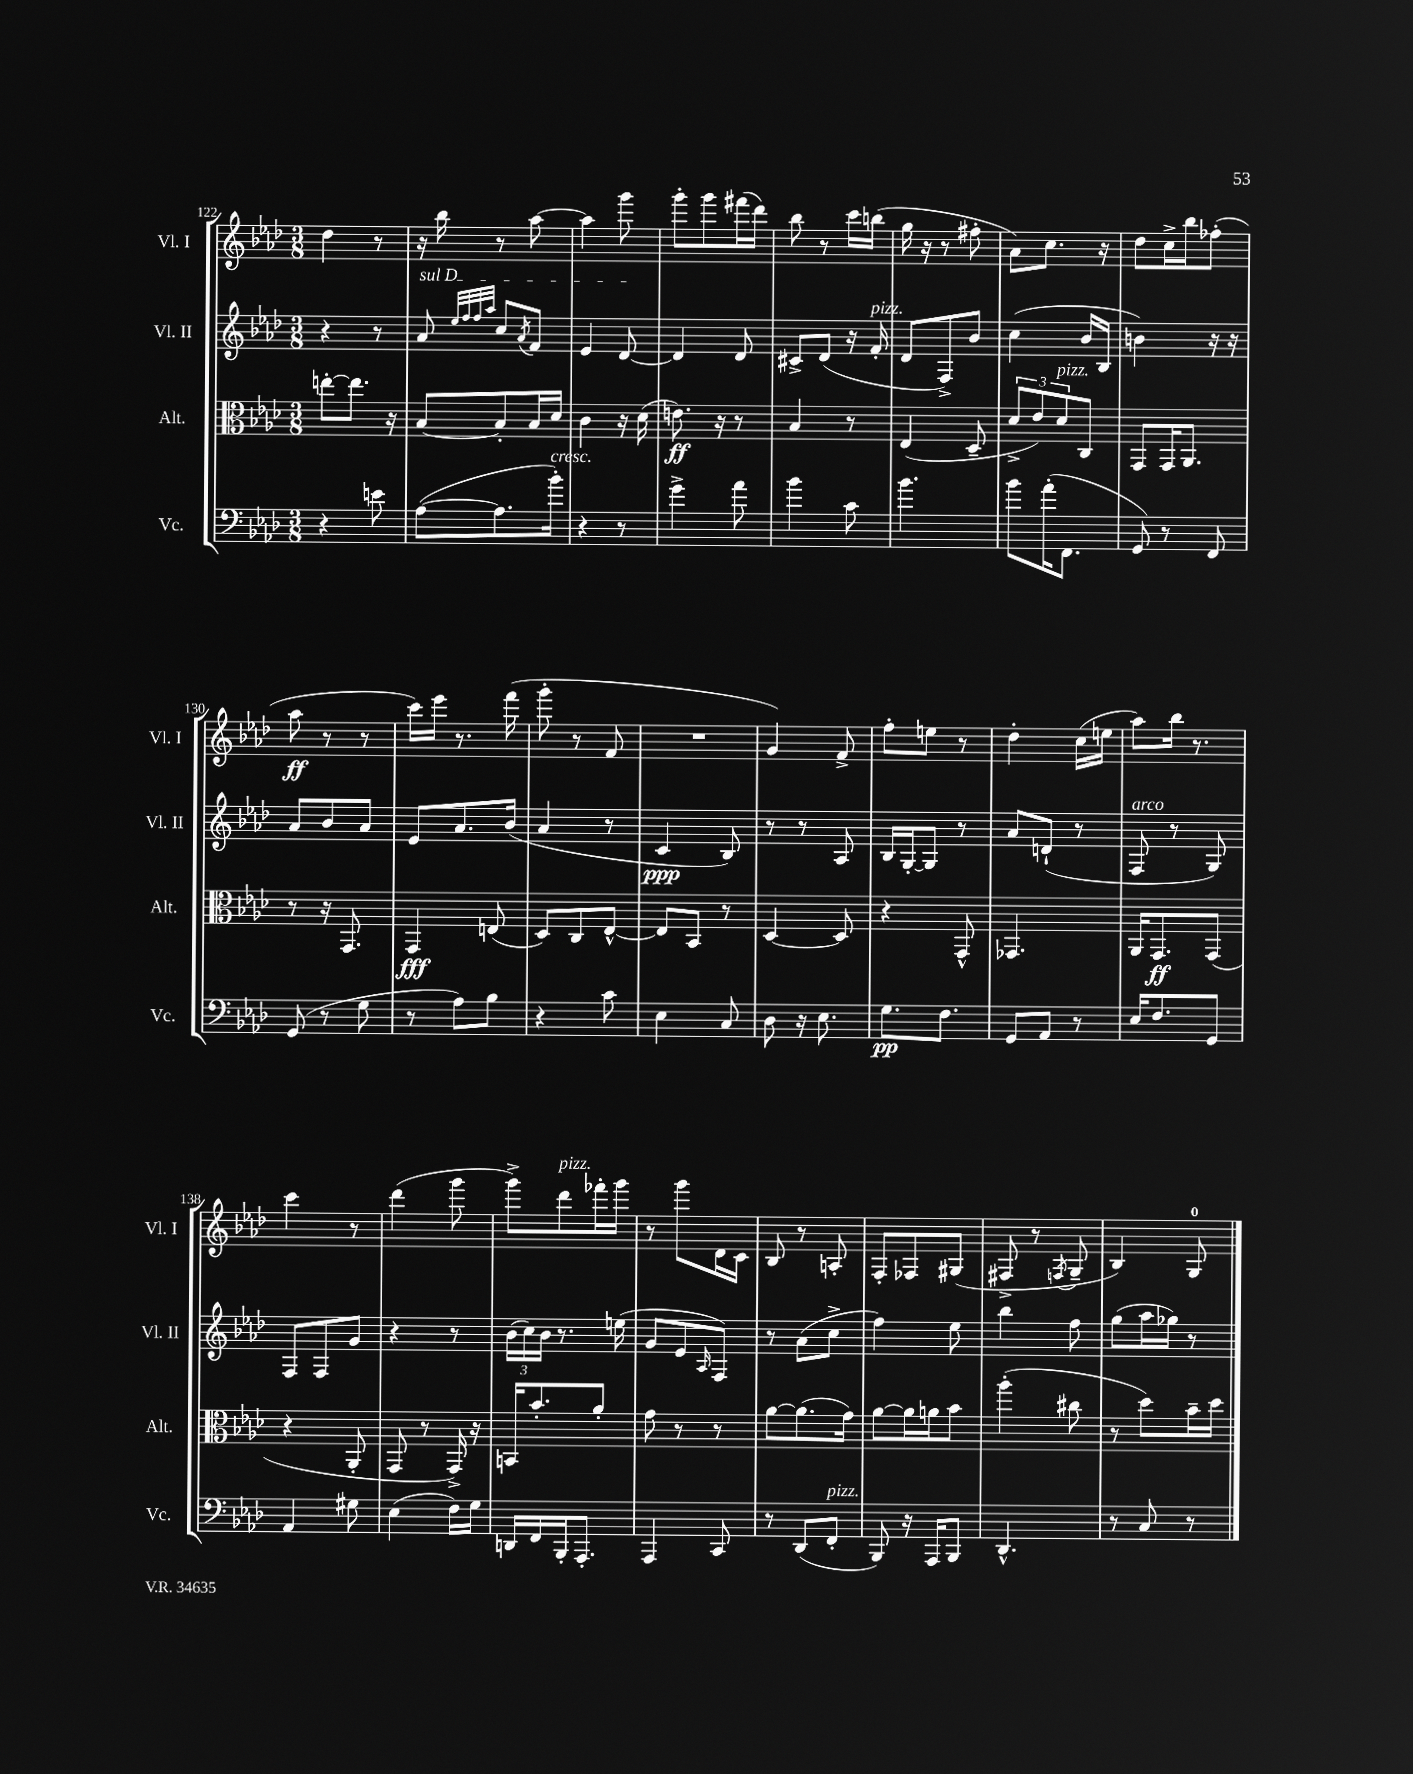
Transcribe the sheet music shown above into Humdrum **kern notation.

**kern	**kern	**kern	**kern
*staff4	*staff3	*staff2	*staff1
*clefF4	*clefC3	*clefG2	*clefG2
*k[b-e-a-d-]	*k[b-e-a-d-]	*k[b-e-a-d-]	*k[b-e-a-d-]
*M3/8	*M3/8	*M3/8	*M3/8
4r	[8ee'\L	4r	4dd-\
.	8.ee\]J	.	.
8e\	.	8r	8r
.	16r	.	.
=	=	=	=
([8A-\L	[8B-/L	8a-/	16r
.	.	.	16bb-\
.	.	32qqee-/LLL	.
.	.	32qqff/	.
.	.	32qqff/	.
.	.	32qqaa-/JJJ	.
8.A-\]	8B-'/]	8cc/L	8r
.	.	8qa-/	.
.	16B-/L	8f/J	[8aa-\
16b-'\Jk)	16d-/JJ	.	.
=	=	=	=
4r	4c\	4e-/	4aa-\]
8r	16r	[8d-/	8ggg\
.	(16d-\	.	.
=	=	=	=
4g^\	8.e\)	4d-/]	8ggg'\L
.	.	.	8ggg\
.	16r	.	.
8a-\	8r	8d-/	(16fff#\L
.	.	.	16ddd-\JJ)
=	=	=	=
4b-\	4B-/	8c#^/L	8bb-\
.	.	(8d-/J	8r
8c\	8r	16r	16ccc\LL
.	.	16f'/	(16bb\JJ
=	=	=	=
4.b-\	(4E-/	8d-/L	16gg\
.	.	.	16r
.	.	8F^/)	8r
.	8D-~/	8b-/J	8ff#'\
=	=	=	=
8b-\L	12d-^/L	(4cc\	8a-\L)
.	12e-/)	.	.
(16a-'\K	.	.	8.cc\J
.	12d-/	.	.
8.FF\J	.	.	.
.	8C/J	16b-/LL	.
.	.	16B-/JJ	16r
=	=	=	=
8GG/)	8GG/L	4b\)	8dd-\L
8r	16GG/K	.	16cc^\L
.	8.AA-/J	.	16bb-\J
8FF/	.	16r	(8ff-'\J
.	.	16r	.
=	=	=	=
(8GG/	8r	8a-/L	8aa-\
8r	16r	8b-/	8r
.	8.GG/	.	.
8G\	.	8a-/J	8r
=	=	=	=
8r	4GG/	8e-/L	16ccc\LL)
.	.	.	16eee-\JJ
8A-\L)	.	8.a-/	8.r
8B-\J	(8E/	.	.
.	.	(16b-/Jk	(16fff\
=	=	=	=
4r	8D-/L)	4a-/	8ggg'\
.	8C/	.	8r
8c\	[8E-^^/J	8r	8f/
=	=	=	=
4E-\	8E-/]L	4c/	4.r
.	8BB-/J	.	.
8C/	8r	8B-/)	.
=	=	=	=
8D-\	[4D-/	8r	4g/)
16r	.	8r	.
8.E-\	.	.	.
.	8D-/]	8A-/	8f^/
=	=	=	=
8.G\L	4r	16B-/LL	8ff'\L
.	.	[16G'/J	.
.	.	8G/]J	8ee\J
8.F\J	.	.	.
.	8GG^^/	8r	8r
=	=	=	=
8GG/L	4.GG-/	8a-/L	4dd-'\
8AA-/J	.	(8d`/J	.
8r	.	8r	(16cc\LL
.	.	.	16ee\JJ
=	=	=	=
16E-/LK	16AA-/LK	8F/	8aa-\L)
8.F/	8.GG/	.	.
.	.	8r	16bb-\Jk
.	.	.	8.r
8GG/J	(8GG/J	8G/)	.
=	=	=	=
4AA-/	4r	8F/L	4ccc\
.	.	8F/	.
8G#\	8AA-'/	8g/J	8r
=	=	=	=
(4E-\	8GG/	4r	(4ddd-\
.	8r	.	.
16F\LL)	16GG^/)	8r	8ggg\
16G\JJ	16r	.	.
=	=	=	=
16DD/LL	16BB/LK	(24b-\LL	8ggg^\L)
.	.	24cc\)	.
16FF/	8.b-'/	.	.
.	.	24b-\JJ	.
16BBB-'/J	.	8.r	8ddd-\
8.AAA-'/J	.	.	.
.	8a-'/J	.	16fff-'\L
.	.	(16ee\	16ggg\JJ
=	=	=	=
4AAA-/	8g\	8g/L	8r
.	8r	8e-/	8ggg\L
.	.	16qqA-/	.
8CC/	8r	8F/J)	16d-\L
.	.	.	16c\JJ
=	=	=	=
8r	[8a-\L	8r	8B-/
(8DD-/L	(8.a-\]	(8a-\L	8r
8FF'/J	.	8cc^\J	8A'/
.	16g\Jk)	.	.
=	=	=	=
8BBB-/)	[8a-\L	4ff\)	8F'/L
16r	16a-\]L	.	8F-/
16AAA-/LK	16a\J	.	.
8BBB-/J	8b-\J	8ee-\	(8G#/J
=	=	=	=
4.DD-^^/	(4aa-'\	4bb-\	8F#^/
.	.	.	8r
.	.	.	8qF/
.	8cc#\	8ff\	8G~/
=	=	=	=
8r	8r	(8gg\L	4B-/)
8C/	8dd-\L)	16aa-\L	.
.	.	16gg-\JJ)	.
8r	16b-~\L	8r	8G/
.	16dd-\JJ	.	.
==	==	==	==
*-	*-	*-	*-
